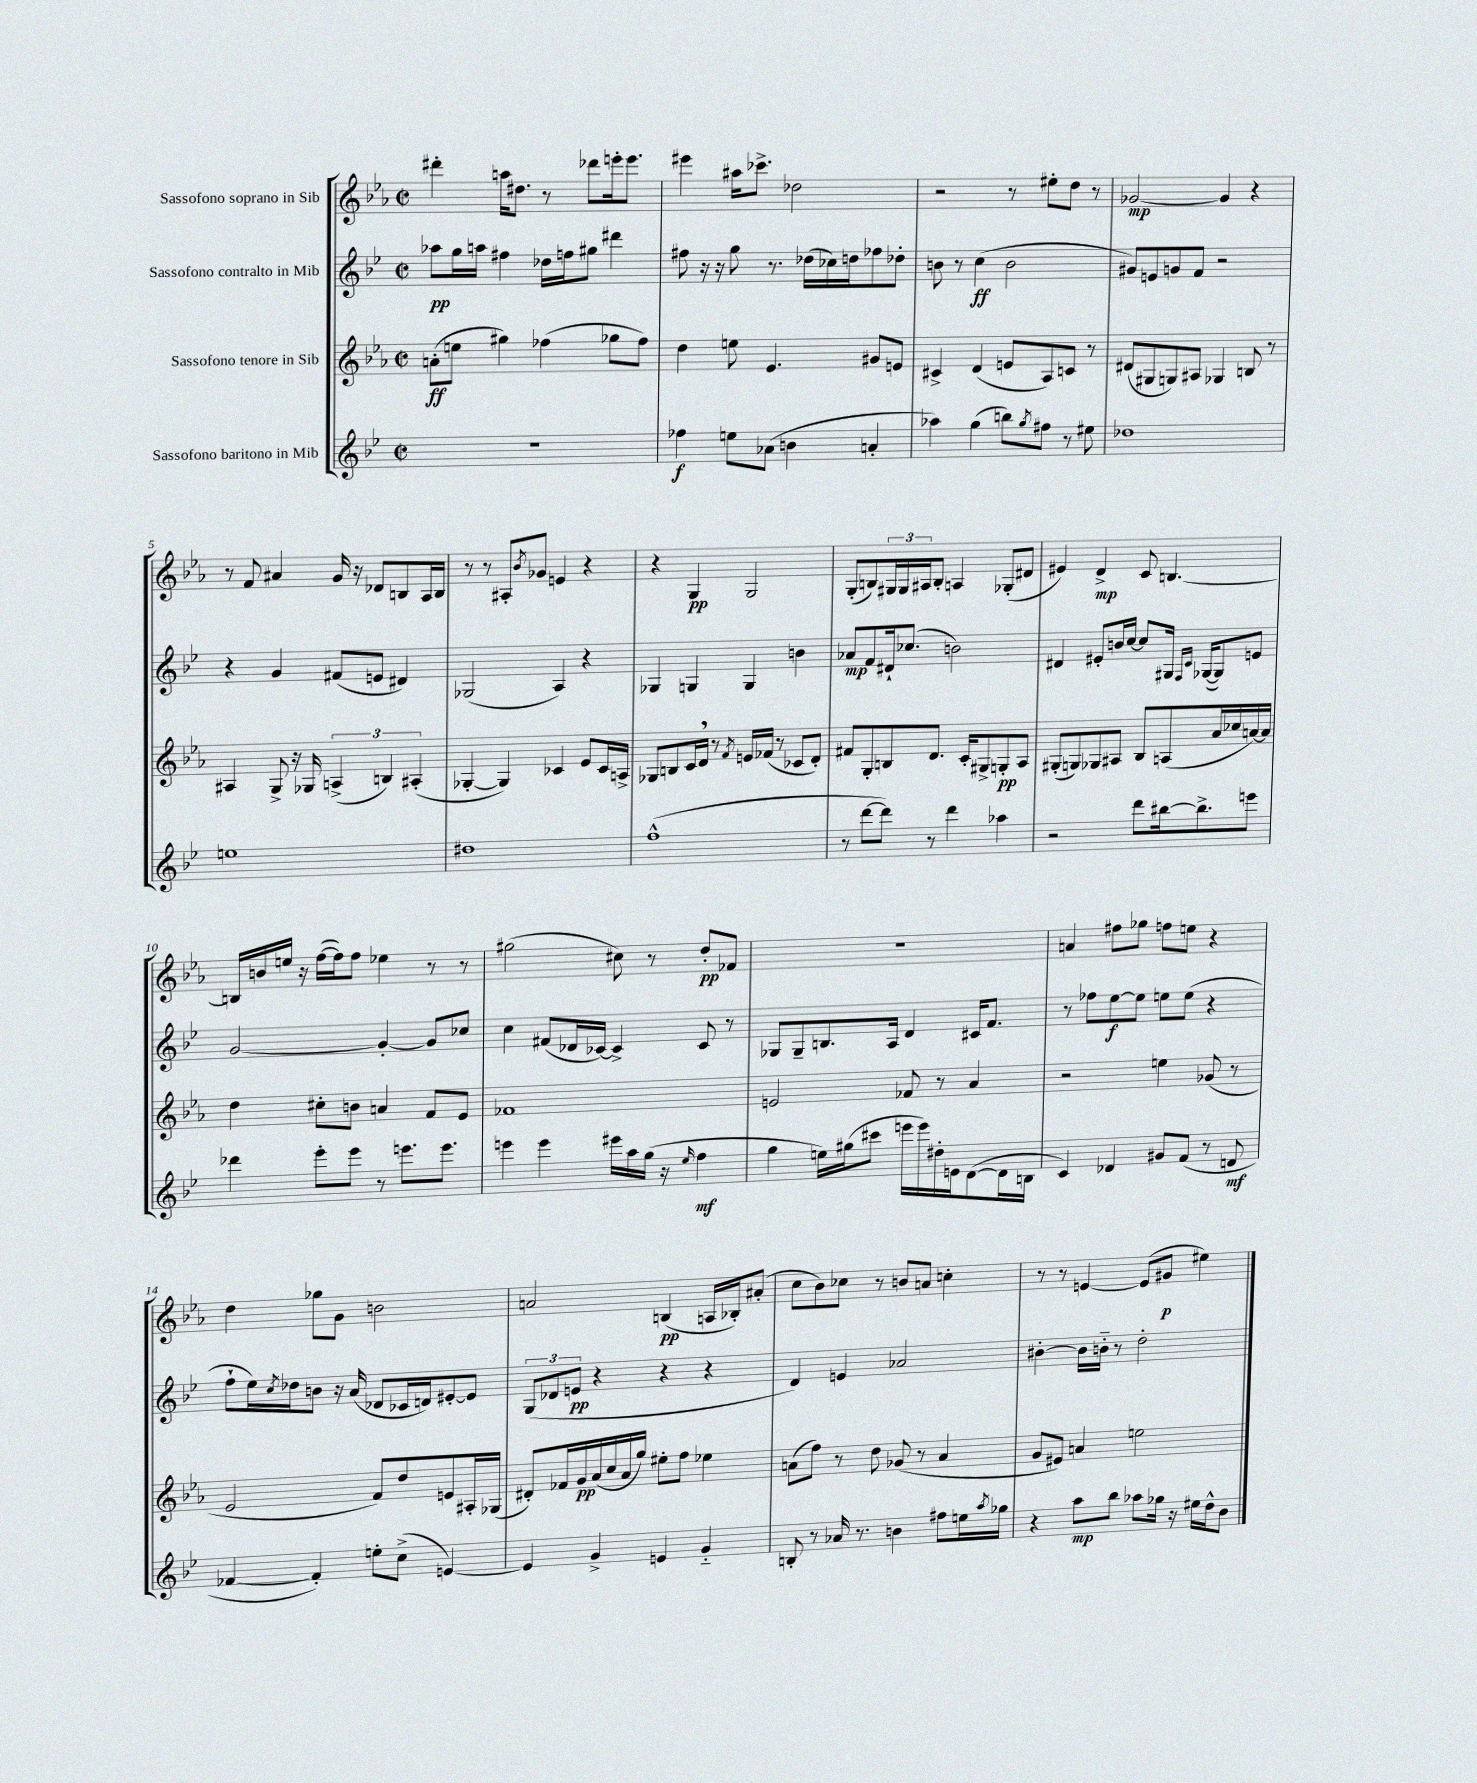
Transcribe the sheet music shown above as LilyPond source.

<<
\new StaffGroup <<
\new Staff = "s0" \with { instrumentName = "Sassofono soprano in Sib" } {
    \clef treble \key ees \major \defaultTimeSignature \time 2/2
    dis'''4-. a''16 dis''8. r8 des'''8 e'''16-. e'''8. |
    eis'''4 ais''16 ces'''8.-> des''2 |
    r2 r8 eis''8-. d''8 r8 |
    ges'2~\mp ges'4 r4 |
    r8 f'8 ais'4 g'16 r16 des'8 b8 aes16 b16 |
    r8 r8 ais8-. \acciaccatura { bes'8 } ges'8 e'4 r4 |
    r4 g4\pp g2 |
    g8-.( b8) \tuplet 3/2 { gis16 gis16 ais16 } b8-. a4 ges8-.( dis'8 |
    eis'4) d'4->\mp c'8 b4.~ |
    b16 b'16 e''16 r16 f''16~( f''16) f''8 ees''4 r8 r8 |
    gis''2( cis''8) r8 d''8-.\pp fes'8 |
    r1 |
    a'4 fis''8 ges''8 f''8 e''8 r4 |
    d''4 ges''8 g'8 b'2 |
    a'2 b4\pp( a16 bes16-.) ais'8-.( |
    c''8 bes'8) ces''8 r8 b'8 a'8 c''4-. |
    r8 r8 e'4~ e'8( gis'8\p eis''4) \bar "|." |
}
\new Staff = "s1" \with { instrumentName = "Sassofono contralto in Mib" } {
    \clef treble \key bes \major \defaultTimeSignature \time 2/2
    aes''8\pp g''16 a''16 fis''4 des''16 f''16 gis''8 dis'''4 |
    fis''8 r16 r16 g''8 r8. des''16( ces''16) d''16 fes''8 des''8-. |
    b'8 r8 c''4\ff( b'2 |
    gis'8) e'8 g'8 f'8 r2 |
    r4 g'4 fis'8( e'8 dis'4) |
    ges2( a4) r4 |
    ges4 g4 g4 b'4 |
    aes'8\mp f'8 dis'16-! ces''8.( b'2) |
    dis'4 eis'8-. b'16 c''16~ c''8 gis16 \grace { f16 c'16 } ges16~( ges8) e'8 |
    g'2~ g'4~-. g'8 ces''8 |
    c''4 fis'8( des'16 ces'16~) ces'4-> ces'8 r8 |
    ges8 ges8-- b8. a16 d'4 cis'16 f'8. |
    r8 fes''8 ees''8~\f ees''8 e''8 e''8( r4 |
    f''8-! ees''16) \acciaccatura { c''8 } des''16 b'8 r16 a'16( des'8 ces'16 d'16) eis'8~-. eis'8 |
    \tuplet 3/2 { g8( des'8 e'8\pp } r4 r4 r4 |
    d'4) e'4 aes'2 |
    bis'4~-. bis'16 b'16-_ r8 d''2-. \bar "|." |
}
\new Staff = "s2" \with { instrumentName = "Sassofono tenore in Sib" } {
    \clef treble \key ees \major \defaultTimeSignature \time 2/2
    a'8-.\ff( e''8 gis''4) fes''4( ges''8 fes''8) |
    d''4 e''8 ees'4. gis'8 e'8 |
    cis'4-> d'4( e'8 aes8) c'8 r8 |
    dis'8( gis8 g8) ais8 ges4 b8 r8 |
    ais4 g8-> r16 ges16 \tuplet 3/2 { a4->( b4) ais4-.( } |
    ges4~-. ges4) ces'4 ees'8 ces'16 a16-> |
    ges8 b8 c'16 d'16 \breathe r8 \acciaccatura { f'8 } e'16 fes'16( r8 ces'8 d'8-.) |
    fis'8 g8-. b8 d'8. c'16-. gis8-> g8-.\pp aes8 |
    gis8-.( g8) ges8 ais8 bes8 a8( aes'16 ces''16 a'16~) a'16 |
    d''4 cis''8-. b'8 a'4 f'8 ees'8 |
    fes'1 |
    e'2 fes'8 r8 aes'4 |
    r2 e''4 ges'8( r8 |
    ees'2 f'8) d''8 e'8 ais16-. ges16( |
    dis'8-.) fes'16 g'16\pp aes'16( c''16 aes'16 g''16) eis''8-. f''8 ees''4 |
    a'8( f''8) r8 d''8 ges'8( r8 a'4 |
    g'8 eis'8) a'4 e''2 \bar "|." |
}
\new Staff = "s3" \with { instrumentName = "Sassofono baritono in Mib" } {
    \clef treble \key bes \major \defaultTimeSignature \time 2/2
    R1 |
    fes''4\f e''8 aes'8( b'4 a'4-. |
    aes''4) g''4( b''8) \acciaccatura { g''8 } fis''8 r8 eis''8 |
    des''1 |
    e''1 |
    dis''1 |
    f''1-^( |
    r8 d'''8~ d'''8) r8 d'''4 aes''4 |
    r2 d'''8 bis''16~ bis''8.-> e'''8 |
    des'''4 ees'''8-. ees'''8 r8 e'''8. e'''8. |
    e'''4 e'''4 eis'''16 a''16 g''16( r16 \grace { ees''16 } f''4\mf |
    g''4 e''16) gis''16( cis'''8 e'''16 e'''16) dis''16-. e'16 d'8~( d'16 b16 |
    c'4) des'4 gis'8 f'8( r8 d'8\mf |
    fes'4~ fes'4-.) e''8-. c''8->( e'4~) |
    e'4 g'4-> e'4 g'4-_ |
    b8-. r8 aes'16 r8. b'4 fis''8 e''16 \acciaccatura { a''8 } ges''16 |
    r4 a''8\mp bes''8 aes''8 ges''16 r16 eis''16 d''16-^ bes'8 \bar "|." |
}
>>
>>
